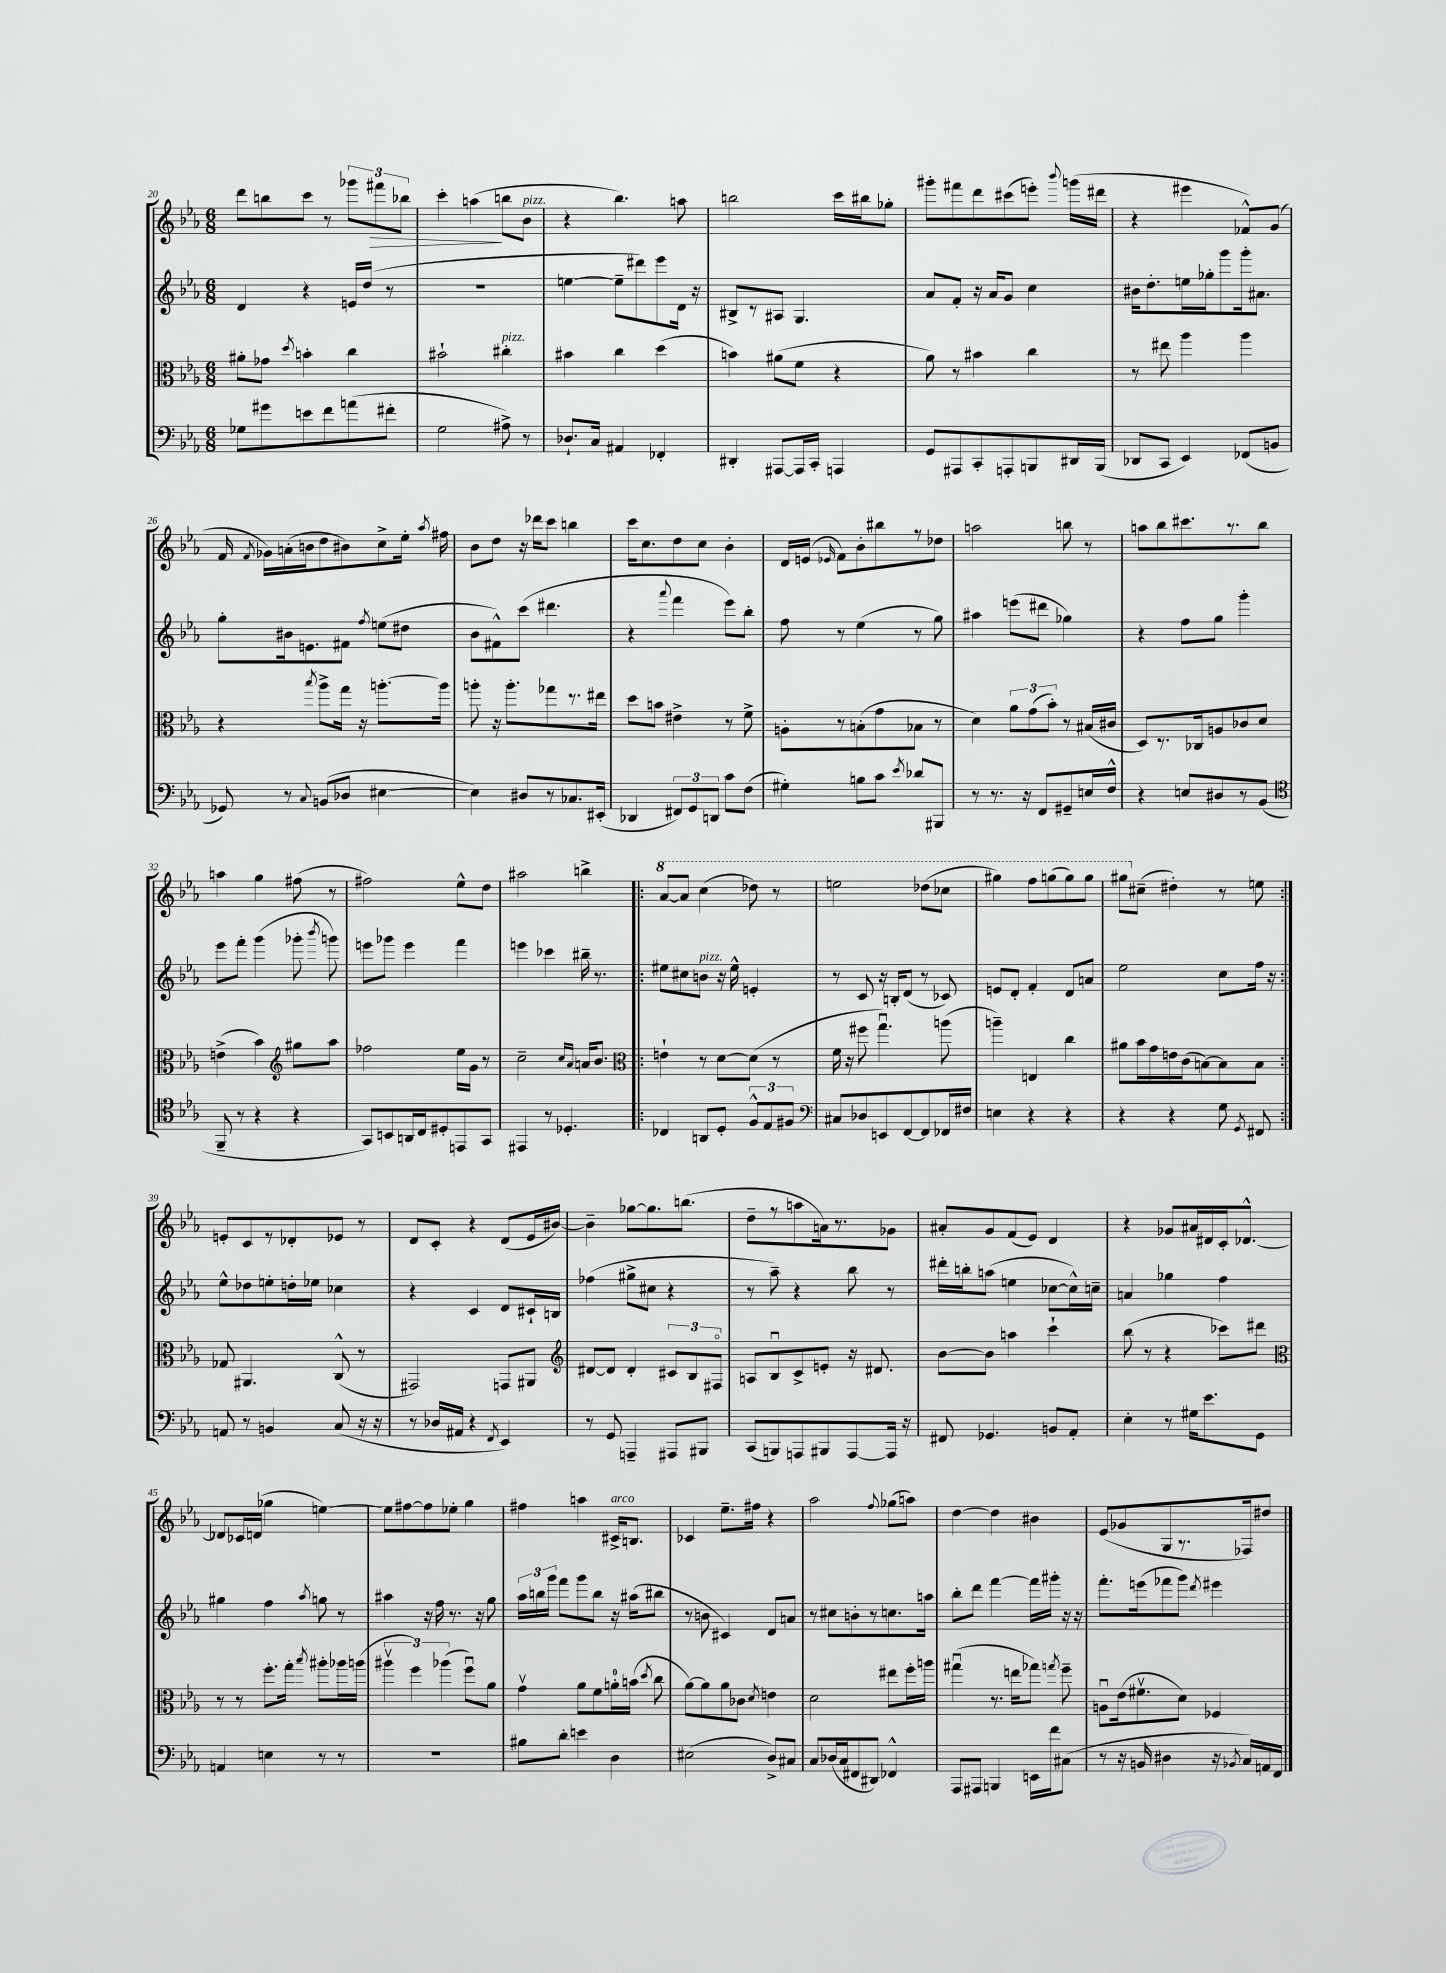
<<
\new StaffGroup <<
\new Staff = "s0" {
    \clef treble \key ees \major \numericTimeSignature \time 6/8
    \autoBeamOff d'''8[ b''8 c'''8] r8 \tuplet 3/2 { ges'''8[ fis'''8\> bes''8] } |
    c'''4-. a''4\!( b''8[ bes'8]^\markup { \italic "pizz." } |
    r4 bes''4.) a''8 |
    b''2 c'''16[ bis''16 ges''8]-. |
    gis'''8[-. fis'''8 d'''8 cis'''8( e'''8]-.) \appoggiatura { bes'''8 } g'''16[( dis'''16] |
    r4 eis'''4 fes'8[-^) g'8]( |
    f'16 \acciaccatura { f'8 } ges'16[) a'16-.( b'16 d''8 bis'8) c''8-> ees''16]-. \acciaccatura { aes''8 } fis''16 |
    bes'8[ d''8] r16 des'''16[ c'''8] b''4 |
    c'''16[ c''8. d''8 c''8] bes'4-. |
    d'16[ e'16]( \grace { ees'16 } f'8[) bes'8-. bis''8 r8 des''8] |
    a''2 b''8 r8 |
    a''8[ bes''8 cis'''8. r8. bes''8] |
    a''4 g''4 fis''8( r8 |
    fis''2) ees''8[-^ d''8] |
    ais''2 b''4-> |
    \repeat volta 2 { \ottava #1 aes''8[~ aes''8] c'''4( des'''8) r8 |
    e'''2 des'''8[( ces'''8] |
    gis'''4) f'''8[ g'''8( g'''8) g'''8] |
    gis'''8[ \ottava #0 cis''8]--( dis''4-.) r8 e''8 | }
    e'8[-. c'8 r8 des'8-. ees'8] r8 |
    d'8[ c'8]-. r4 d'8[( ees'16 bis'16]~) |
    bis'4-- ges''8[~ ges''8. b''8.]( |
    d''8[-- r8 a''8 a'16) r8. ges'8] |
    ais'8[-. g'8 f'8( ees'8]) d'4 |
    r4 ges'8[ ais'16 dis'16 c'16-. des'8.]~-^ |
    des'8[ ces'16 d'16]( ges''4 e''4~) |
    e''8[ fis''8~ fis''8 ees''8]-. g''4 |
    fis''4 a''4 cis'16[->^\markup { \italic "arco" } b8.] |
    ces'4 ees''8.[-- fis''16] r4 |
    aes''2 \appoggiatura { f''8 } ges''8[( a''8]) |
    d''4~ d''4 bis'4 |
    ees'8[( ges'8 g8 r8. fes16) dis''8] \bar "|." |
}
\new Staff = "s1" {
    \clef treble \key ees \major \numericTimeSignature \time 6/8
    \autoBeamOff d'4 r4 e'16[ d''16]( r8 |
    R2. |
    e''4~ e''8[-- dis'''8) ees'''8 d'16] r16 |
    bis8[-> r8 ais8] g4. |
    aes'8[ f'8]-. r16 aes'16[ g'8] c''4 |
    bis'16[ d''8.-. e''16 ges''16-. g'''8 g'''16-. ais'8.] |
    g''8[-. bis'16 e'8. fis'8] \acciaccatura { f''8 } e''8[( dis''8] |
    bes'8[ fis'8-^) c'''8]( dis'''4. |
    r4 \appoggiatura { aes'''8 } f'''4 ees'''8[) bes''8]-. |
    f''8 r8 ees''4( r8 g''8) |
    ais''4 e'''8[( dis'''8] ges''4) |
    r4 f''8[ g''8] g'''4-. |
    ees'''8[ f'''8]-. g'''4( ges'''8-. \acciaccatura { bes'''8 } g'''8) |
    e'''8[ ges'''8] e'''4 f'''4 |
    e'''4 ces'''4 bis''16-- r8. |
    \repeat volta 2 { eis''8[ cis''8 b'8]^\markup { \italic "pizz." } r16 eis''16-^ e'4-. |
    r8 c'8 r16 b16[-. d'8]( r8 ces'8) |
    e'8[ d'8]-. f'4-. d'8[ a'8] |
    ees''2 c''8[ f''16] r16 | }
    ees''8[-^ des''8 e''8-. d''16-. ees''16] ces''4 |
    r4 c'4 d'8[ cis'16-! b16] |
    fes''4( gis''8[-> cis''8] r4 |
    r8 aes''8--) r4 bes''8 r8 |
    dis'''16[-. b''16-. a''8]( e''4 ces''8[~ ces''16-^) c''16]-- |
    a'4 ges''4 f''4 |
    gis''4 f''4 \acciaccatura { aes''8 } g''8 r8 |
    ais''4 r16 f''16 r8. r16 g''8 |
    \tuplet 3/2 { aes''16[ b''16 g'''16] } f'''8[ g'''8 b''8] r16 ais''16[( bis''8] |
    r8 b'8 cis'4) d'8[ a'8] |
    r8 cis''8[ b'8-. r8 c''8. a''16] |
    bes''8[-. d'''8] f'''4~ f'''16[ gis'''16]-. r16 r16 |
    f'''8.[-. e'''16( fes'''8 g'''8]) \acciaccatura { d'''8 } eis'''4 \bar "|." |
}
\new Staff = "s2" {
    \clef alto \key ees \major \numericTimeSignature \time 6/8
    \autoBeamOff ais'8[-. ges'8] \acciaccatura { d''8 } b'4-. c''4 |
    bis'2-! cis''4-.^\markup { \italic "pizz." } |
    bis'4 c''4 d''4( |
    b'4) ais'8[( f'8] r4 |
    aes'8) r8 bis'4 c''4 |
    r8 eis''8 aes''4 aes''4 |
    r4 \acciaccatura { bes''8 } aes''8[-> g''16] r16 a''8.[~-. a''16] |
    a''8-. r16 a''8.[-. ges''8 r8. eis''16] |
    d''8[ b'8] eis'4-> r8 f'8-> |
    a8[-. r8 b8-.( g'8 bes8] r8 |
    d'4) \tuplet 3/2 { aes'8[ g'8( bes'8]-.) } r8 bis16[( cis'16] |
    d8[) r8. ces16 a8 ces'8 d'8] |
    e'4->( bes'4) \clef treble gis''8[ aes''8] |
    fes''2 ees''16[ g'16] r8 |
    c''2-- \grace { c''16[ aes'16] } a'16[ bes'8.] |
    \repeat volta 2 { \clef alto e'4-! r8 d'8[~ d'8]( r8 |
    f'16 r16 fis''8 g''4.\downbow) a''8( |
    a''4--) e4 c''4 |
    ais'8[ bes'16 g'16 e'16 c'16( b8~) b8 b8] | }
    ges8 ais,4. c8-^( r8 |
    gis,2) g,8[ ais,8] |
    \clef treble dis'8[~ dis'8] dis'4-. \tuplet 3/2 { cis'8[ bes8 fis8]\flageolet } |
    a8[ bes8\downbow c'8-> e'8]-. r16 dis'8. |
    bes'8[~ bes'8] a''4 c'''4-! |
    bes''8( r8 r4 ces'''8[) dis'''8] |
    \clef alto r8 r8 f''8.[-. g''16]-. \acciaccatura { bes''8 } ais''8[-. aes''16 a''16]( |
    \tuplet 3/2 { ais''4\upbow f''4) aes''4( } f''8[\downbow) aes'8] |
    g'4\upbow aes'8[ f'8 a'16-0-. b'16]( \acciaccatura { d''8 } c''8 |
    aes'8[~) aes'8 aes'8 ces'8] \acciaccatura { d'8 } e'4 |
    d'2 eis''8[ f''16-. a''16] |
    gis''4\downbow( r8. e''16[ ges''8]) \acciaccatura { g''8 } f''8-- |
    a8[\downbow ees'16( fis'8.\upbow d'8]) fes4 \bar "|." |
}
\new Staff = "s3" {
    \clef bass \key ees \major \numericTimeSignature \time 6/8
    \autoBeamOff ges8[ gis'8 e'8 f'8 a'8( fis'8]-. |
    g2 ais8->) r8 |
    des8.[-! c16] ais,4 fes,4-. |
    dis,4-. ais,,8[~ ais,,16 c,16]-. a,,4 |
    g,8[ ais,,8 c,8-. a,,8-. b,,8 dis,16 b,,16]( |
    des,8[ c,8] ees,4) fes,8[( b,8] |
    ges,8) r8 \appoggiatura { c8 } b,8[( des8] eis4~ |
    eis4) dis8[ r8 ces8. eis,16]-.( |
    des,4 \tuplet 3/2 { fis,8[) g,8 d,8] } c'8[ f8]( |
    gis4-.) b8[ c'8] \acciaccatura { ees'8 } des'8[ bis,,8] |
    r8 r8. r16 f,8[ gis,8-- e16 f16]-^ |
    r4 e8[ dis8 r8 bes,8]( |
    \clef tenor f,8-- r8 r4 r4 |
    g,8[) b,8 a,16 c16 dis8-. e,8 g,8] |
    eis,4 r8 des4.-. |
    \repeat volta 2 { ces4 a,8[ d8]-. \tuplet 3/2 { f8[-^ ees8 fis8] } |
    \clef bass cis8[ des8 e,8 f,8~ f,8 fes,16 fis16] |
    e4 r4 r4 |
    r4 r4 g8 \acciaccatura { g,8 } fis,8 | }
    a,8 r8 b,4 c8( r16 r16 |
    r8 des16[ ais,16] r4 \acciaccatura { f,8 } ees,4) |
    r8 g,8 a,,4-- ais,,8[ bis,,8] |
    c,8[( b,,8) a,,8 bis,,8 a,,8~ a,,16] r16 |
    fis,8 ges,4. b,8[ aes,8]-. |
    ees4-. r8 gis16[ ees'8. g,8] |
    a,4 e4 r8 r8 |
    R2. |
    bis8[ d'8]-. e'4 d4 |
    eis2( d8[->) cis8] |
    c8[ des16( c16 fis,8 dis,8]) fes,4-^ |
    aes,,8[ ais,,8] b,,4 e,16[ f'16 cis8]( |
    r8 r16 b,16 dis4 r16 \acciaccatura { bes,8 } c16[) a,16 f,16] \bar "|." |
}
>>
>>
\layout { \context { \Score currentBarNumber = #20 } }
